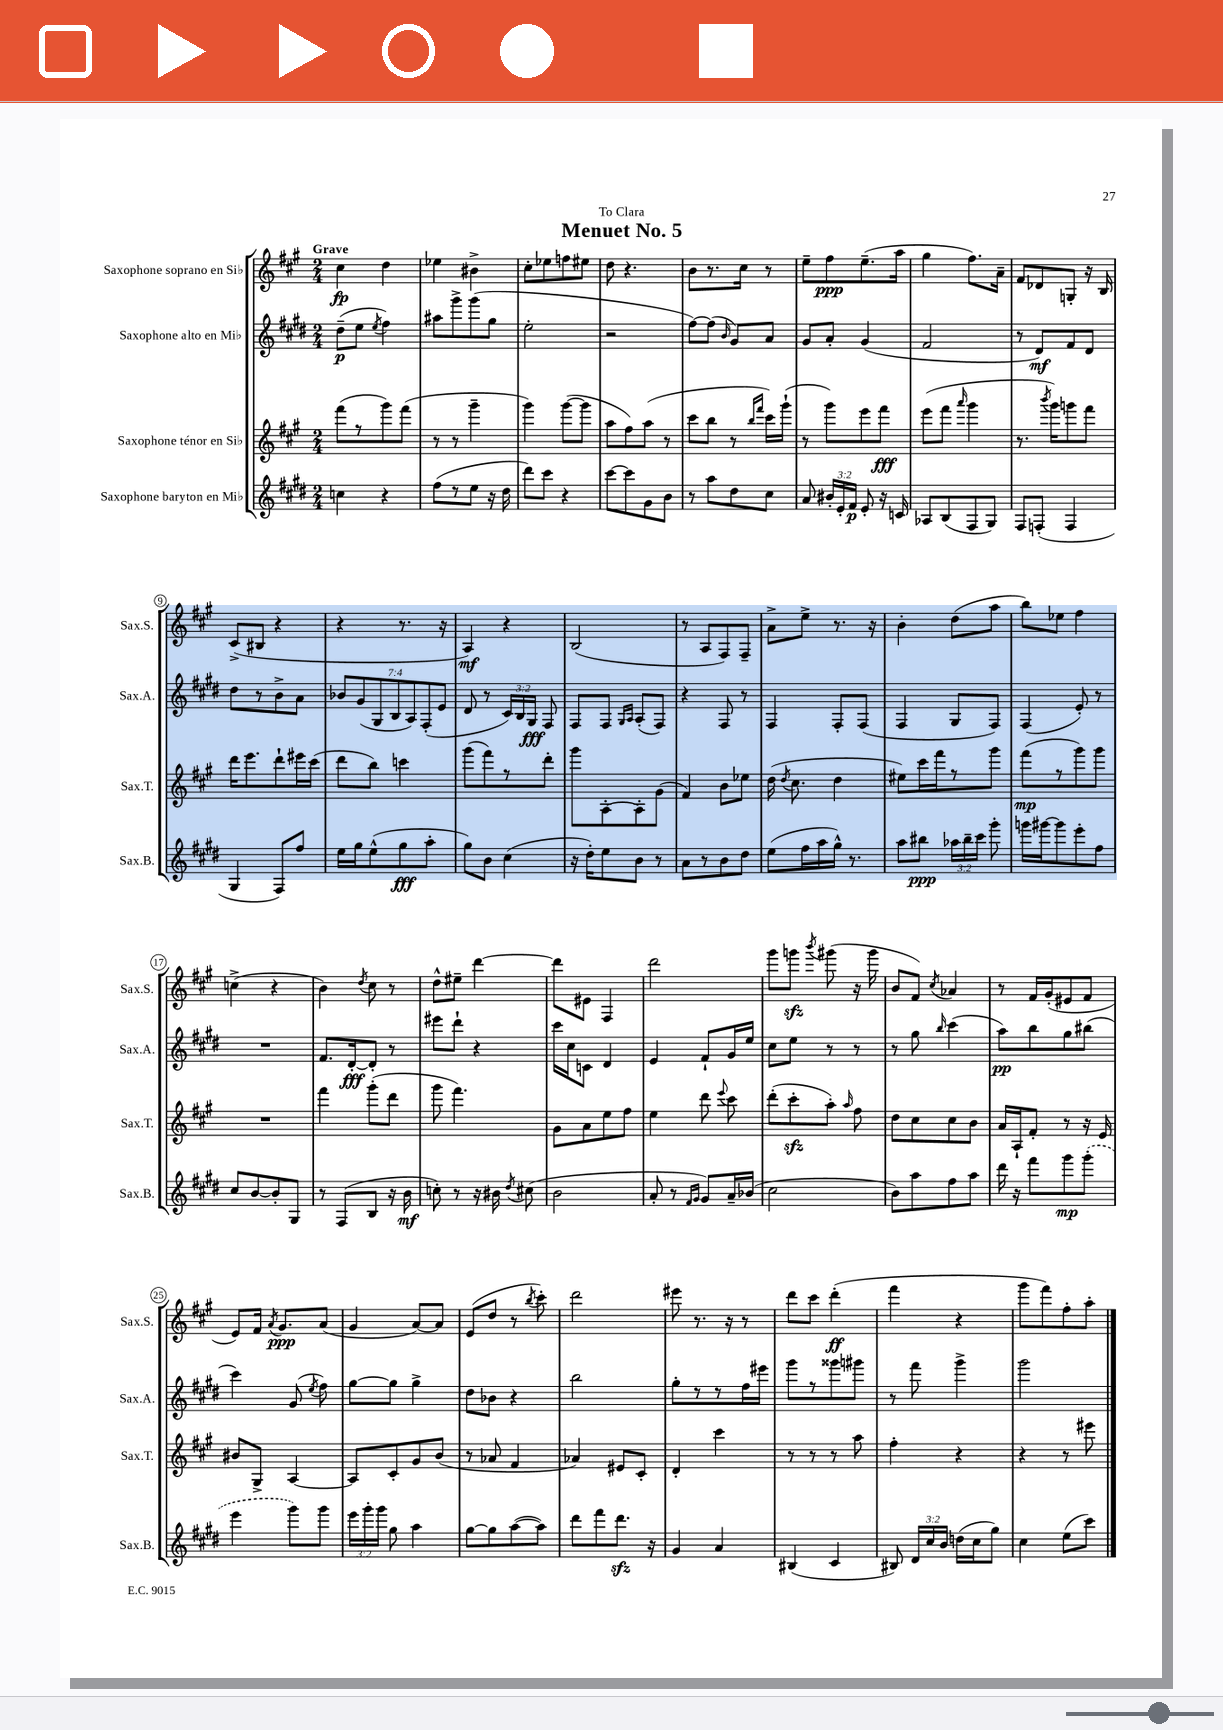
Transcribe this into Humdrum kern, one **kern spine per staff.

**kern	**kern	**kern	**kern
*staff4	*staff3	*staff2	*staff1
*clefG2	*clefG2	*clefG2	*clefG2
*k[f#c#g#d#]	*k[f#c#g#]	*k[f#c#g#d#]	*k[f#c#g#]
*M2/4	*M2/4	*M2/4	*M2/4
4cc\	(8fff#\L	(8dd#~\L	4cc#\
.	8r	8ee\J	.
.	.	8qee/	.
4r	8ggg#\)	4ff#\)	4dd\
.	(8fff#\J	.	.
=	=	=	=
(8ff#\L	8r	8aa#\L	4ee-\
8r	8r	8ggg#^\	.
8ee\J	4ggg#~\	(8ggg#\	4b#^\
16r	.	8gg#\J	.
16dd#\	.	.	.
=	=	=	=
8ddd#\L)	4ggg#\)	2ee'\	8cc#'\L
8ccc#\J	.	.	8ee-\
4r	([8ggg#\L	.	8ff\
.	8ggg#\]J	.	8ee#\J
=	=	=	=
[8ccc#\L	8aa\L	2r	8dd\
8ccc#\]	8ff#\)	.	4.r
8g#\	(8aa\J	.	.
8b\J	8r	.	.
=	=	=	=
8r	8ccc#\L	[8ff#\L)	8b\L
8aa\L	8bb\J	(8ff#\]J	8.r
.	.	16qqb/	.
8dd#\	8r	8g#/L)	.
.	.	.	16cc#\Jk
.	16qqbb/LL	.	.
.	16qqfff#/JJ	.	.
8cc#\J	16ccc#\LL)	8a/J	8r
.	(16ggg#`\JJ	.	.
=	=	=	=
8a/	8r	8g#/L	8ee~\L
24b#'/LL	8ggg#\L)	8a'/J	8ff#\
24e'/	.	.	.
24f#/JJ	.	.	.
8e'/	8eee\	(4g#/	(8.ee~\
16r	8fff#\J	.	.
16c/	.	.	16aa\Jk
=	=	=	=
8A-/L	(8eee\L	2f#/	4gg#\
(8B/	8fff#\J	.	.
.	16qqaaa/	.	.
8F#/	4ggg#\	.	8.ff#\L)
8G#/J)	.	.	.
.	.	.	16a~\Jk
=	=	=	=
8F#/L	8.r	8r	8f#/L
(8F'/J	.	8d#/L)	8d-/
.	8qbbb/	.	.
.	16ggg#\LK)	.	.
4F/	8ggg\	8f#/	8G'/J
.	8fff#\J	8d#/J	16r
.	.	.	16B/
=	=	=	=
4G#/	16ddd\LK	8dd#\L	(8c#^/L
.	8.eee\	.	.
.	.	8r	8B#/J
8F#/L)	8ddd`\	8b^\	4r
8ff#/J	16eee#\L	8a\J	.
.	(16ccc#\JJ	.	.
=	=	=	=
16ee\LL	8ddd\L	14b-/L	4r
16gg#\J	.	.	.
.	.	(14g#/	.
(8ee^^\	8bb\J)	.	.
.	.	14G#/	.
.	.	14B/	.
8gg#\	4ccc\	.	8.r
.	.	14A/)	.
.	.	(14F#'/	.
8aa'\J	.	.	.
.	.	14e/J	.
.	.	.	16r
=	=	=	=
8gg#\L)	(8ggg#\L	8d#/	4A/)
8b\J	8fff#\)	8r	.
(4cc#\	8r	24c#/LL)	4r
.	.	24B/	.
.	.	24G#/JJ	.
.	8ddd'\J	8F#/	.
=	=	=	=
16r	8ggg#\L	8F#/L	(2B/
16dd#'\LK)	.	.	.
8ee\	[8A'\	8F#/J	.
.	.	16qqG#/LL	.
.	.	16qqA/JJ	.
8b\J	8A'\]	(8A'/L	.
8r	(8g#\J	8F#/J)	.
=	=	=	=
8a\L	4f#/)	4r	8r
8r	.	.	8A/L
8b\	8b\L	8F#/	8F#/)
8dd#\J	8ee-\J	8r	8F#~/J
=	=	=	=
(8ee\L	(16dd\	4F#/	8a^\L
.	8qdd/	.	.
.	8.cc#\	.	.
16ff#\L	.	.	8ee^\J
16aa\	.	.	.
16gg#^^\JJ)	4dd\	8F#'/L	8.r
8.r	.	.	.
.	.	(8F#/J	.
.	.	.	16r
=	=	=	=
8aa\L	8ee#\L)	4F#/	4b'\
8bb#\J	16ccc#\L	.	.
.	16fff#\J	.	.
24aa-\LL	8r	8G#/L	(8dd\L
24bb#~\	.	.	.
24ccc#\JJ	.	.	.
8ggg#'\	8ggg#\J	8F#/J)	8aa\J
=	=	=	=
16ggg\LL	(8fff#\L	(4F#/	8bb\L)
[16ggg#\J	.	.	.
8ggg#\]	8r	.	8ee-\J
8eee'\	8ggg#\)	8e'/)	4ff#\
8ff#\J	8ggg#\J	8r	.
=	=	=	=
8cc#/L	2r	2r	(4cc^\
[8b/	.	.	.
8b'/]	.	.	4r
8G#/J	.	.	.
=	=	=	=
8r	4fff#\	8.f#/L	4b\)
(8F#/L	.	.	.
.	.	[16d#'/k	.
.	.	.	8qdd/
8B/J	(8ggg#'\L	8d#'/]J	8cc#\
16r	8ddd\J	8r	8r
16b\	.	.	.
=	=	=	=
8cc'\)	8ggg#\	8eee#\L	8dd^^\L
8r	4.fff#\)	8ddd#`\J	8ee#~\J
16r	.	4r	[4ddd\
16b#\	.	.	.
8qdd#/	.	.	.
(8cc#\	.	.	.
=	=	=	=
2b\	8g#\L	16ccc#\LL	8ddd\]L
.	.	16cc#\J	.
.	8a\	8c\J	8e#\J
.	8ee\	4d#/	4F#/
.	8ff#\J	.	.
=	=	=	=
8a'/	4ee\	4e/	2ddd\
8r	.	.	.
16qqf#/LL	.	.	.
16qqg#/JJ	.	.	.
8g#/L)	8ddd\	8f#`/L	.
.	8qqeee/	.	.
16a~/L	8ccc#\	16g#/L	.
(16b-/JJ	.	16ee/JJ	.
=	=	=	=
2cc#\	(8ddd'\L	8cc#\L	8ggg#\L
.	8ccc#'\	8ee\J	8ggg\J
.	.	.	8qbbb/
.	8aa'\J)	8r	(8ggg#\
.	16qqaa/	.	.
.	8ff#\	8r	16r
.	.	.	16ggg#\
=	=	=	=
8b\L)	8dd\L	8r	8b/L
8aa\	8cc#\	8gg#\	8f#/J)
.	.	16qqbb/	8qcc#/
8ff#\	8cc#\	(4ccc#\	4a-/
8aa\J	8b\J	.	.
=	=	=	=
16ddd#\	16a/LL	8aa\L)	8r
16r	16A`/J	.	.
8fff#\L	8f#'/J	8bb\	16f#/LL
.	.	.	(16g#'/J
8ggg#\	8r	8gg#\	8e#/
(8ggg#'\J	16r	(8bb#\J	8f#/J
.	16e/	.	.
=	=	=	=
4eee\	8b#/L	4ccc#\)	8e/L)
.	8G#^/J	.	16f#/Jk
.	.	.	8qa/
.	.	.	8.g#/L
8ggg#\L)	[4A/	(8g#/	.
.	.	8qee/	.
8ggg#\J	.	8ff#\)	(8a/J
=	=	=	=
24eee\LL	8A/]L	[8gg#\L	4g#/
24ggg#'\	.	.	.
24ggg#\JJ	.	.	.
8gg#\	8c#'/	8gg#\]J	.
4aa\	8g#/	4gg#^\	[8a/L)
.	(8b/J	.	8a/]J
=	=	=	=
[8gg#\L	8r	8dd#\L	(8e/L
8gg#\]	8a-/	8b-\J	8dd/J
([8aa\	4f#/	4r	8r
.	.	.	8qbb/
8aa\]J)	.	.	8ccc#'\)
=	=	=	=
8ddd#\L	4a-/)	2bb\	2ddd\
8fff#\	.	.	.
8.ddd#\J	8e#/L	.	.
.	8c#'/J	.	.
16r	.	.	.
=	=	=	=
4g#/	4d'/	8gg#'\L	8eee#\
.	.	8r	8.r
4a/	4ccc#\	8r	.
.	.	.	16r
.	.	16ff#\L	8r
.	.	16eee#\JJ	.
=	=	=	=
(4B#/	8r	8ggg#\L	8ddd\L
.	8r	8r	8ccc#\J
4c#/	8r	8ggg##\	(4ddd'\
.	8aa\	8ggg#\J	.
=	=	=	=
8B#/)	4ff#'\	8r	4fff#\
24d#/LL	.	8fff#\	.
24cc#/	.	.	.
24b/JJ	.	.	.
(16dd\LL	4r	4ggg#^\	4r
16cc#\J	.	.	.
8gg#\J)	.	.	.
=	=	=	=
4cc#\	4r	2ggg#\	8ggg#\L
.	.	.	8fff#\)
(8ee\L	8r	.	8ff#'\
8ccc#\J)	8eee#\	.	8aa'\J
==	==	==	==
*-	*-	*-	*-
